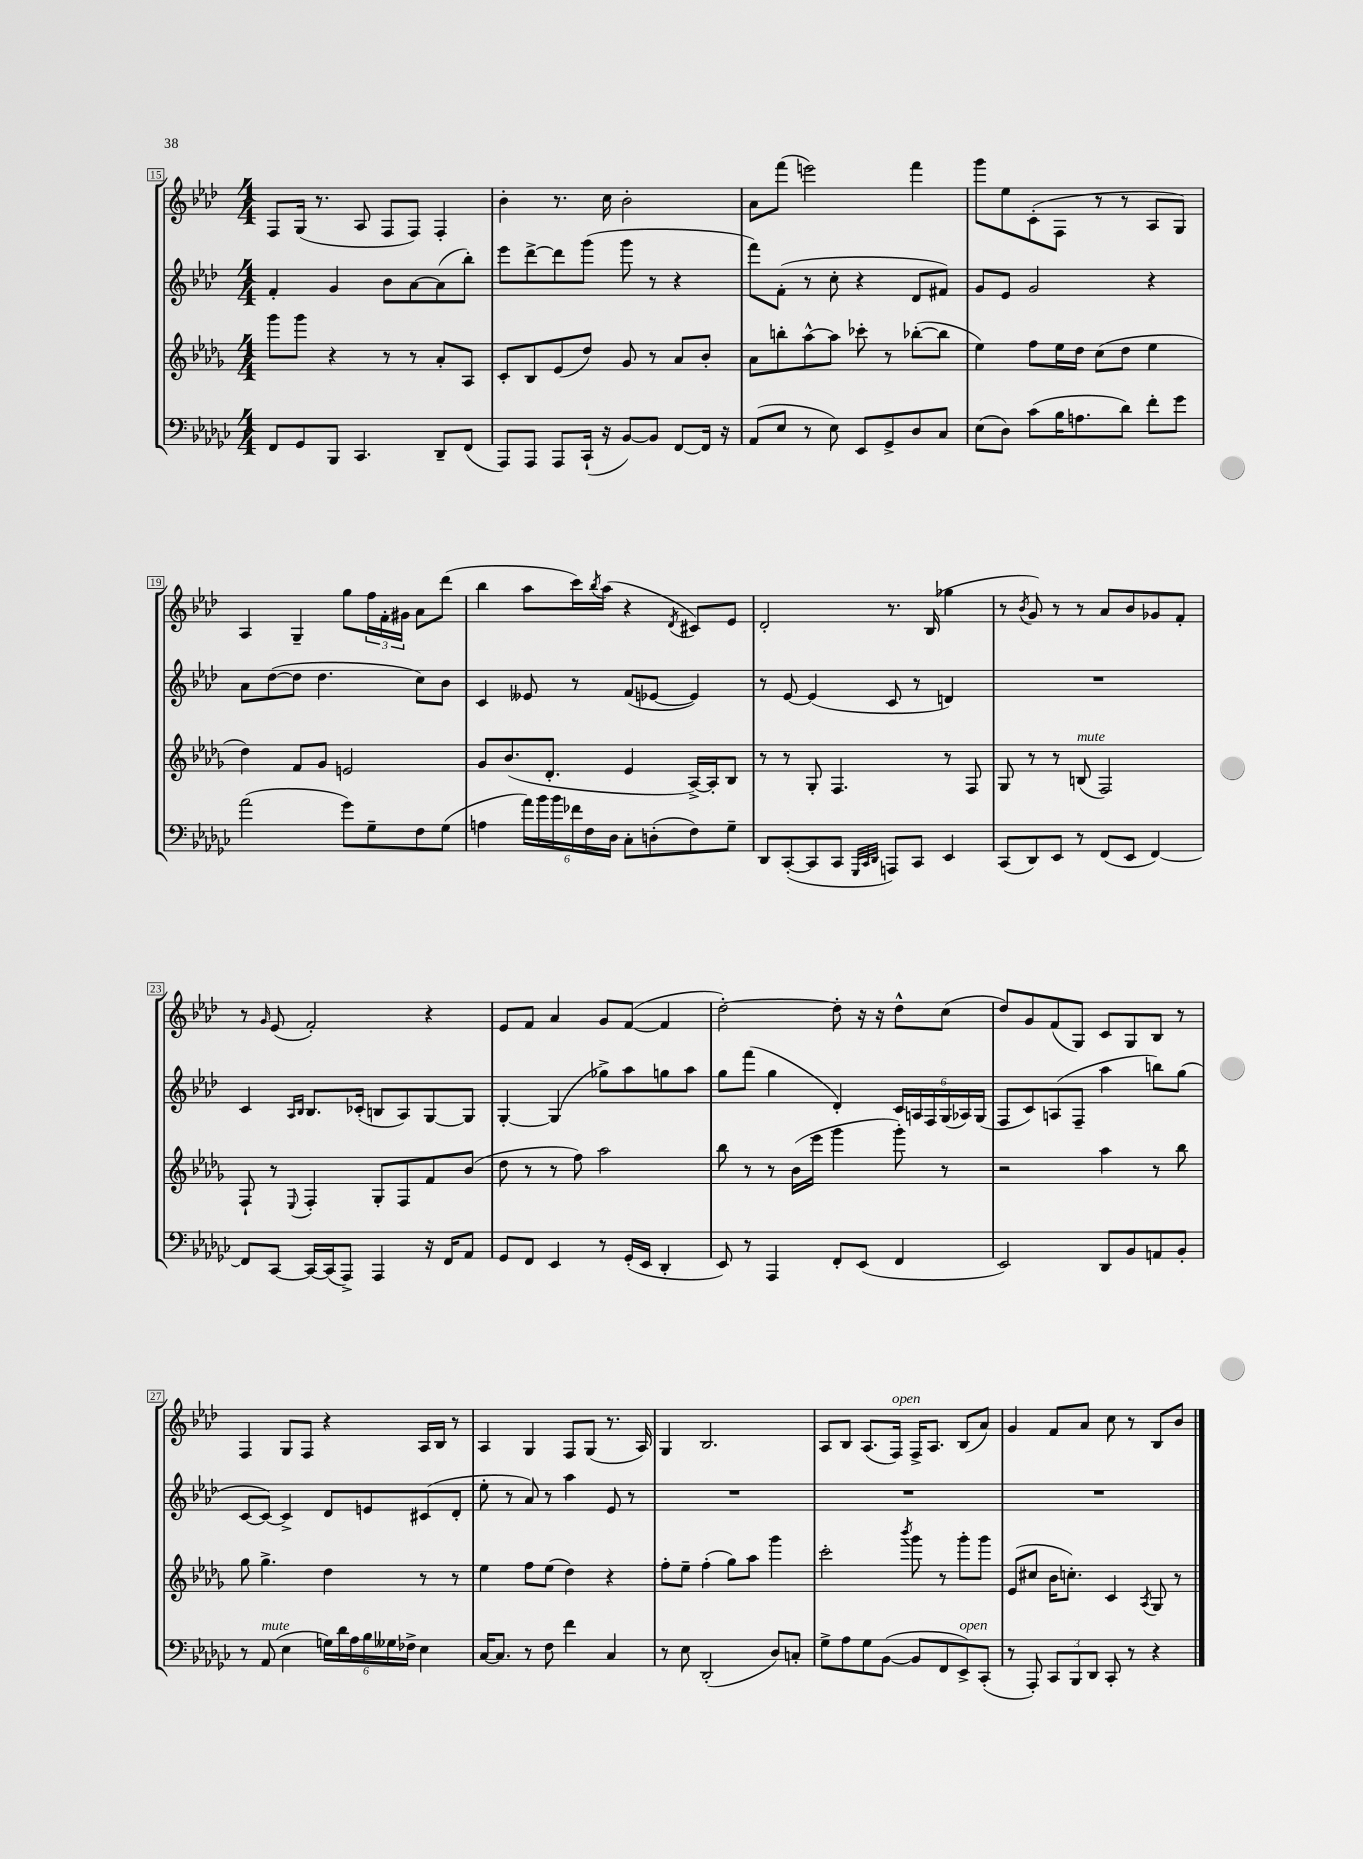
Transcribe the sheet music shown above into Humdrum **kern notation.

**kern	**kern	**kern	**kern
*part4	*part3	*part2	*part1
*staff4	*staff3	*staff2	*staff1
*clefF4	*clefG2	*clefG2	*clefG2
*k[b-e-a-d-g-c-]	*k[b-e-a-d-g-]	*k[b-e-a-d-]	*k[b-e-a-d-]
*M4/4	*M4/4	*M4/4	*M4/4
=15	=15	=15	=15
8FF/L	8ggg-\L	4f'/	8F/L
8GG-/	8ggg-\J	.	(16G/Jk
.	.	.	8.r
8BBB-/J	4r	4g/	.
4.CC-/	.	.	8A-/
.	8r	8b-\L	8F/L
.	8r	[8a-\	8F/J)
8DD-~/L	8a-'/L	(8a-\]	4F'/
(8FF/J	8A-/J	8bb-'\J)	.
=16	=16	=16	=16
8AAA-/L)	8c'/L	8eee-\L	4b-'\
8AAA-/J	8B-/	[8ddd-^\	.
8AAA-/L	(8e-/	8ddd-\]	8.r
(16CC-`/Jk	8dd-/J)	(8ggg\J	.
16r	.	.	16cc\
[8BB-/L)	8g-/	8ggg\	2b-'\
8BB-/J]	8r	8r	.
[8FF/L	8a-/L	4r	.
16FF/Jk]	8b-'/J	.	.
16r	.	.	.
=17	=17	=17	=17
(8AA-/L	8a-\L	8fff\L)	8a-\L
8E-/J	8bbn'\	(8f'\J	(8fff\J
8r	[8aa-^^\	8r	2eeen\)
8E-\)	8aa-\J]	8cc'\	.
8EE-/L	8ccc-X'\	4r	.
8GG-^/	8r	.	.
8D-/	([8bb-X'\L	8d-/L	4fff\
8C-/J	8bb-\J]	8f#X/J)	.
=18	=18	=18	=18
(8E-\L	4ee-\)	8g/L	8ggg\L
8D-\J)	.	8e-/J	8ee-\
(8c-\L	8ff\L	2g/	(8c'\
16B-\K	16ee-\L	.	8F\J
8.An\	16dd-\JJ	.	.
.	(8cc\L	.	8r
8d-\J)	8dd-\J	.	8r
8f'\L	4ee-\	4r	8A-/L
8g-\J	.	.	8G/J)
!!LO:LB:g=z
=19	=19	=19	=19
(2a-\	4dd-\)	8a-\L	4A-/
.	.	([8dd-\	.
.	8f/L	8dd-\J]	4G~/
.	8g-/J	4.dd-\	.
8g-\L)	2en/	.	8gg\L
8G-~\	.	.	24ff\L
.	.	.	24f'\
.	.	.	24g#X\JJ
8F\	.	8cc\L)	8a-\L
(8G-\J	.	8b-\J	(8ddd-\J
=20	=20	=20	=20
4An\	8g-/L	4c/	4bb-\
.	(8.b-/	.	.
24a-\LL)	.	8e--X/	8aa-\L
24b-\	.	.	.
.	8.d-'/J	.	.
24b-\	.	.	.
24f-X\	.	8r	16ccc\L)
24F\	.	.	.
.	.	.	8qbb-/
.	.	.	(16aa-\JJ
24D-\JJ	.	.	.
8C-'\L	4e-/	(8f/L	4r
(8Dn'\	.	[8e-X/J	.
.	.	.	8qd-/
8F\)	[16A-^/LL)	4e-/])	8c#X/L)
.	16A-'/J]	.	.
8G-~\J	8B-/J	.	8e-/J
=21	=21	=21	=21
8DD-/L	8r	8r	2d-'/
([8CC-'/	8r	[8e-/	.
8CC-/]	8G-'/	(4e-/]	.
8CC-/J	4.F/	.	.
32qqGGG-/LLL	.	.	.
32qqCC-/	.	.	.
32qqDD-/JJJ	.	.	.
8AAAn/L)	.	8c/	8.r
8CC-/J	.	8r	.
.	.	.	(16B-/
4EE-/	8r	4dn/)	4gg-X\
.	8F/	.	.
=22	=22	=22	=22
(8CC-/L	8G-/	1r	8r
.	.	.	8qb-/
8DD-/)	8r	.	8g/)
8EE-/J	8r	.	8r
!	!LO:TX:a:i:t=mute	!	!
8r	(8Bn/	.	8r
(8FF/L	2F/)	.	8a-/L
8EE-/J	.	.	8b-/
[4FF/)	.	.	8g-X/
.	.	.	8f'/J
!!LO:LB:g=z
=23	=23	=23	=23
8FF/L]	8F`/	4c/	8r
.	.	.	16qqg/
[8CC-/J	8r	.	(8e-/
.	.	16qqA-/LL	.
.	8qqE-/	16qqB-/JJ	.
16CC-/LL_	4F'/	8.B-/L	2f'/)
(16CC-/J]	.	.	.
8AAA-^/J)	.	.	.
.	.	(16c-X'/Jk	.
4AAA-/	8G-'/L	8Bn/L	.
.	8F/	8A-/)	.
16r	8f/	[8G/	4r
16FF/KL	.	.	.
8AA-/J	(8b-/J	8G/J]	.
=24	=24	=24	=24
8GG-/L	8dd-\	[4G'/	8e-/L
8FF/J	8r	.	8f/J
4EE-/	8r	(4G/]	4a-/
.	8ff\)	.	.
8r	2aa-\	8gg-X^\L)	8g/L
(16GG-'/LL	.	8aa-\	([8f/J
16EE-/JJ	.	.	.
4DD-'/	.	8ggn\	4f/]
.	.	8aa-\J	.
=25	=25	=25	=25
8EE-/)	8bb-\	8gg\L	[2dd-'\)
8r	8r	(8fff\J	.
4AAA-/	8r	4gg\	.
.	(16b-\LL	.	.
.	16eee-\JJ	.	.
8FF'/L	4ggg-\	4d-'/)	8dd-'\]
(8EE-/J	.	.	16r
.	.	.	16r
4FF/	8ggg-'\)	24c/LL	8dd-^^\L
.	.	24An/	.
.	.	24F/	.
.	8r	(24G/	(8cc\J
.	.	24A-X/)	.
.	.	(24G/JJ	.
=26	=26	=26	=26
2EE-/)	2r	8F/L	8dd-/L)
.	.	8c/)	8g/
.	.	(8An/	(8f/
.	.	8F~/J	8G/J)
8DD-/L	4aa-\	4aa-\	8c/L
8BB-/	.	.	8G/
8AAn/	8r	8bbn\L)	8B-/J
8BB-'/J	8bb-\	(8gg\J	8r
!!LO:LB:g=z
=27	=27	=27	=27
8r	8gg-\	[8c/L	4F/
!LO:TX:a:i:t=mute	!	!	!
(8AA-/	4.gg-^\	8c/J_)	.
4E-\	.	4c^/]	8G/L
.	.	.	8F/J
24Gn\LL)	4dd-\	8d-/L	4r
24d-\	.	.	.
24A-\	.	.	.
24B-\	.	8en/	.
24G--X\	.	.	.
24F-X^\JJ	.	.	.
4E-\	8r	(8c#X/	16A-/LL
.	.	.	16B-/JJ
.	8r	8d-'/J	8r
=28	=28	=28	=28
[16C-/KL	4ee-\	8ee-'\	4A-/
8.C-/J]	.	.	.
.	.	8r	.
8r	8ff\L	8a-/)	4G/
8F\	(8ee-\J	8r	.
4f\	4dd-\)	4aa-\	8F/L
.	.	.	(8G/J
4C-/	4r	8e-/	8.r
.	.	8r	.
.	.	.	16A-/)
=29	=29	=29	=29
8r	8ff'\L	1r	4G/
8E-\	8ee-~\J	.	.
(2DD-'/	(4ff'\	.	2.B-/
.	8gg-\L)	.	.
.	8aa-\J	.	.
8D-/L)	4ggg-\	.	.
8Cn'/J	.	.	.
=30	=30	=30	=30
8G-^\L	2ccc'\	1r	8A-/L
8A-\	.	.	8B-/J
8G-\	.	.	(8.A-/L
([8BB-\J	.	.	.
!	!	!	!LO:TX:a:i:t=open
.	.	.	16F/Jk)
.	8qbbb-/	.	.
8BB-/L]	8ggg-\	.	16F^/KL
.	.	.	8.A-/J
8FF/	8r	.	.
!LO:TX:a:i:t=open	!	!	!
8EE-^/)	8ggg-'\L	.	(8B-/L
(8CC-'/J	8ggg-\J	.	8a-/J)
=31	=31	=31	=31
8r	(8e-/L	1r	4g/
8AAA-'/)	8cc#X/J	.	.
12CC-/L	16b-\KL	.	8f/L
.	8.ccn'\J)	.	.
12BBB-/	.	.	.
.	.	.	8a-/J
12DD-/J	.	.	.
8CC-'/	4c/	.	8cc\
8r	.	.	8r
.	8qA-/	.	.
4r	8G-/	.	8B-/L
.	8r	.	8b-/J
==	==	==	==
*-	*-	*-	*-
